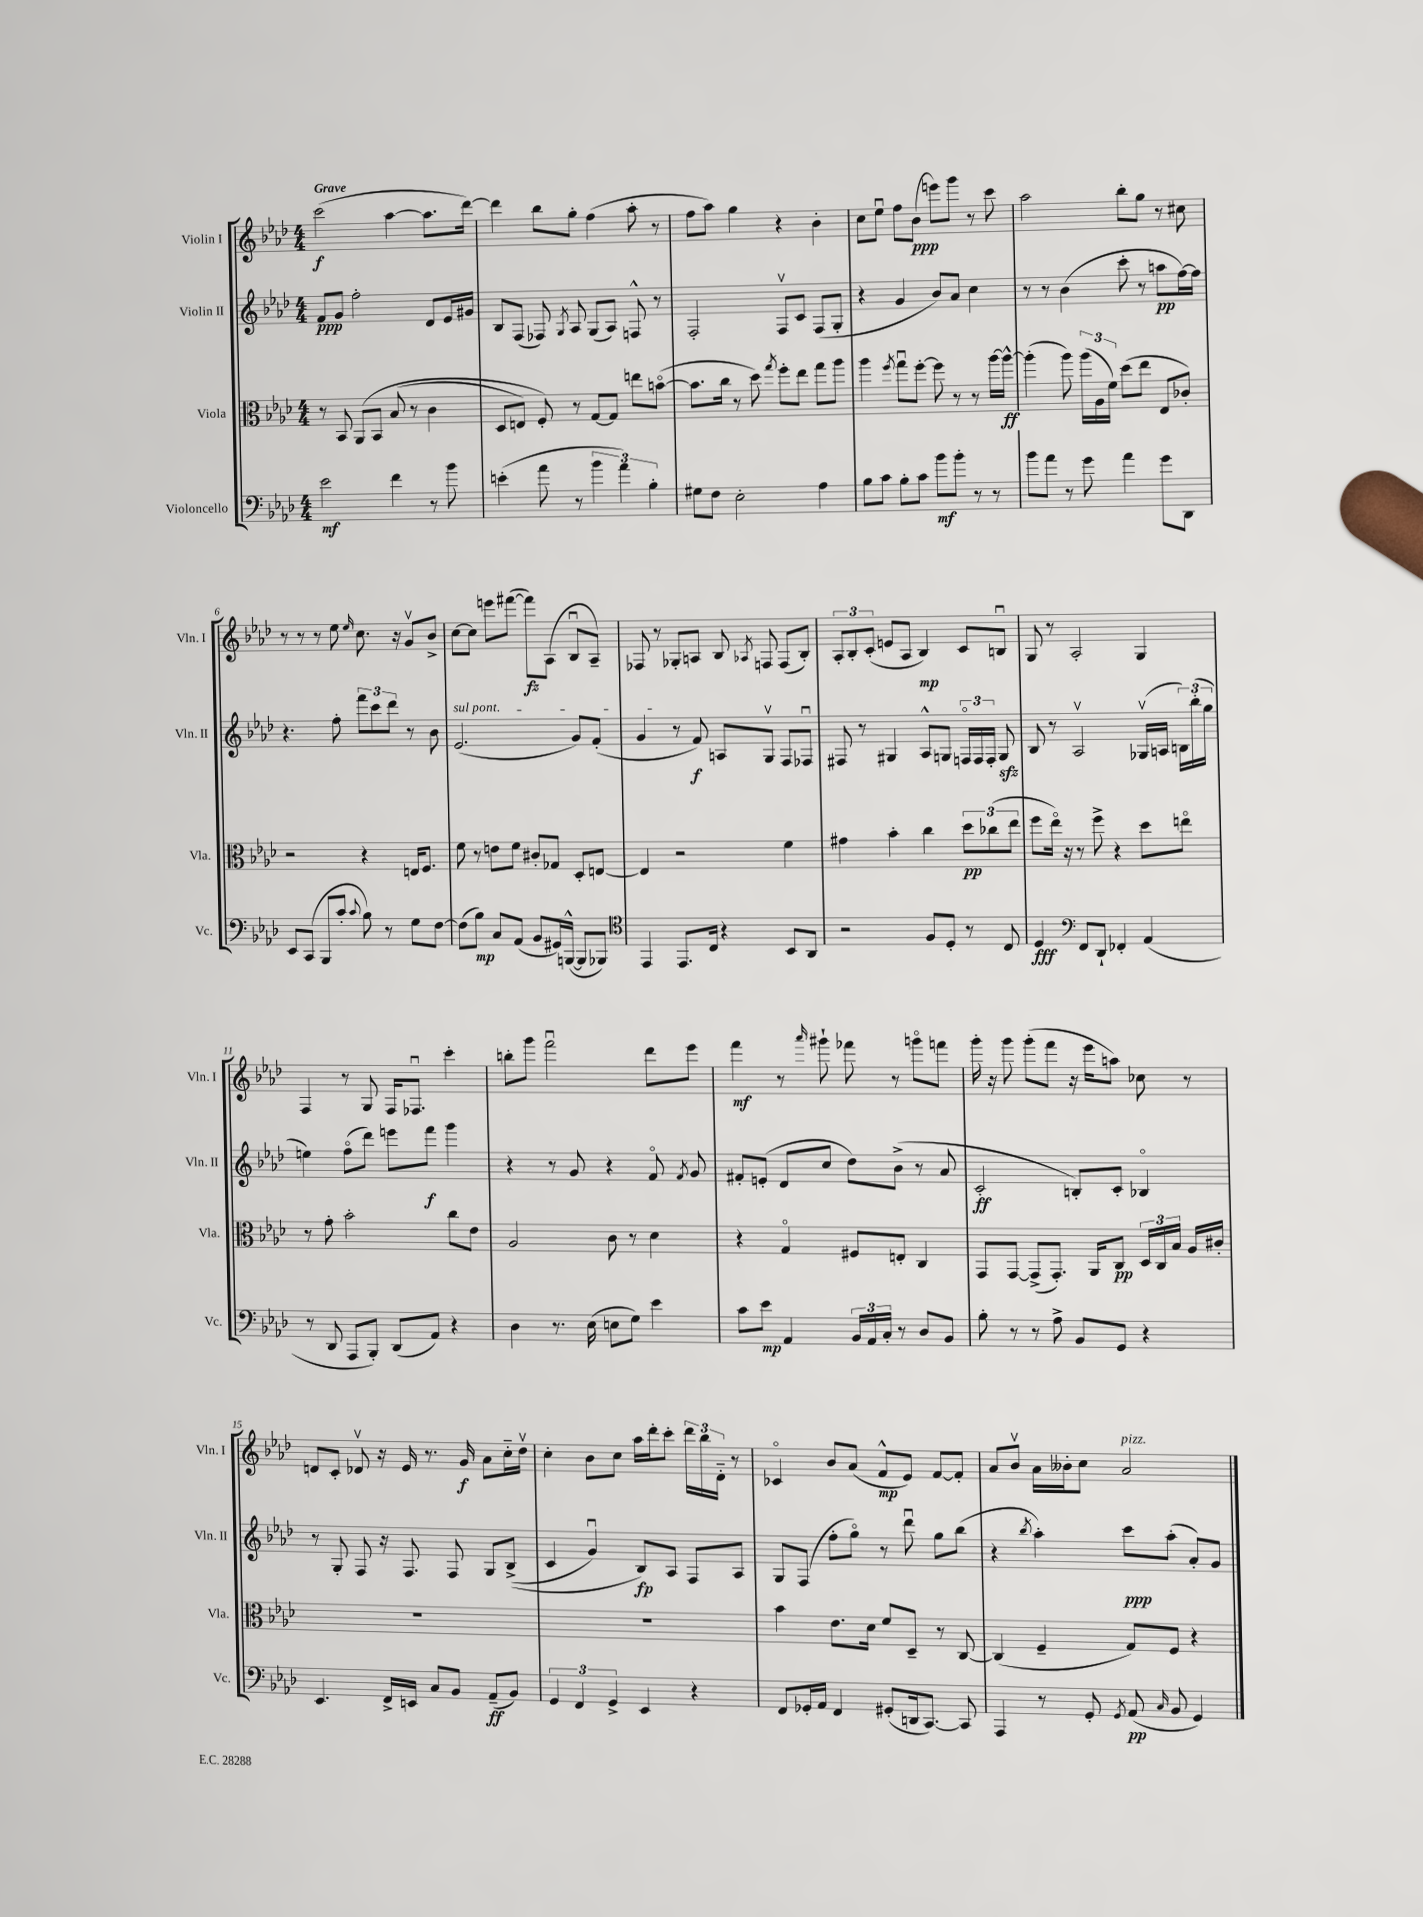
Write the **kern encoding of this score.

**kern	**kern	**kern	**kern
*staff4	*staff3	*staff2	*staff1
*clefF4	*clefC3	*clefG2	*clefG2
*k[b-e-a-d-]	*k[b-e-a-d-]	*k[b-e-a-d-]	*k[b-e-a-d-]
*M4/4	*M4/4	*M4/4	*M4/4
2e-	8r	8f	(2ccc
.	8BB-	8g	.
.	&(8AA-	2ff'	.
.	8BB-	.	.
4f	(8B-	.	[4aa-
.	8r	.	.
8r	4c	8d-	8.aa-]
8b-	.	16e-	.
.	.	16g#	[16ddd-)
=	=	=	=
(4e'	8D-	8B-	4ddd-]
.	8E)	(8F	.
8a-	8F'&)	8F-)	8bb-
.	.	8qG	.
8r	8r	8A-	8gg'
6b-	[8G	(8G	(4ff
.	8G]	8A-)	.
6a-)	.	.	.
.	8ee	8F^^	8aa-'
6B-'	.	.	.
.	([8bo	8r	8r
=	=	=	=
8G#	8.b]	2F'	8ff
8F	.	.	8aa-)
.	16cc	.	.
2E-'	8r	.	4gg
.	8dd-)	.	.
.	8qgg	.	.
.	8ff'	8Fv	4r
.	8ee-	8c	.
4A-	8gg	(8F	4b-'
.	8aa-	8G'	.
=	=	=	=
8B-	4aa-	4r	8cc
8c	.	.	8ee-u
.	8qff	.	.
8B-'	8ggu	4g	8ff
8c	[8ff'	.	(8b-
8b-	8ff]	8b-)	8eee)
8b-'	8r	8a-	8ggg
8r	8r	4cc	8r
8r	[16aa-	.	8ccc
.	16aa-^^_	.	.
=	=	=	=
8b-	(4aa-']	8r	2aa-
8a-	.	8r	.
8r	8aa-)	(4b-	.
8g	(24aa-	.	.
.	24A-	.	.
.	24f)	.	.
4a-	(8dd-	8ccc'	8bb-'
.	8ee-	8r	8gg
8g	8E-	8aa	8r
8DD-	8c-')	[16ff)	8cc#
.	.	16ff]	.
=	=	=	=
8EE-	2r	4.r	8r
(8CC	.	.	8r
8BBB-	.	.	8r
8c'	.	8ff'	8ee-
8qqc	.	.	16qqee-
8B-)	4r	12fff	8.cc
.	.	12ccc	.
8r	.	.	.
.	.	12ddd-	.
.	.	.	16r
8G	16E	8r	8gv
.	8.F	.	.
[8F	.	8b-	8b-^
=	=	=	=
(8F]	8f	(2.e-	[8cc
8B-)	8r	.	8cc]
8C	8e	.	8eee
(8AA-	8f	.	([8fff#
8BB-	8c#'	.	8fff#])
16GG#)	8G-	.	(8A-
([16BBB^^	.	.	.
8BBB]	8D-'	8g)	8B-u
8BBB-)	[8E	(8f'	8A-~)
=	=	=	=
*clefC4	*	*	*
4EE-	4E]	4g	8F-
.	.	.	8r
8.EE-	2r	8r	8G-'
.	.	8f)	8A
16C	.	.	.
4r	.	8A	8B-
.	.	.	8qA-
.	.	8Gv	8F
8BB-	4f	8F	(8F
8AA-	.	8F-u	8B-')
=	=	=	=
2r	4g#	8F#	12A-'
.	.	.	12B-'
.	.	8r	.
.	.	.	(12c'
.	4b-'	4G#	8e
.	.	.	8A-
8F	4cc	8A-^^	4B-)
8D-'	.	8G	.
8r	12dd-	24Fo	8c
.	.	24F	.
.	(12cc-	24F'	.
8C	.	8G	8Bu
.	12ee-	.	.
=	=	=	=
4D-	8ff	8B-	8G
.	16ee-o)	8r	8r
.	16r	.	.
*clefF4	*	*	*
8FF	8r	2A-v	2A-'
8DD-`	8ff^	.	.
4FF-'	4r	.	.
(4AA-	8dd-	(16G-v	4G
.	.	16A	.
.	8eeo	24B)	.
.	.	(24bb-'	.
.	.	24gg	.
=	=	=	=
8r	8r	4ee)	4F
8DD-	8g'	.	.
8AAA-	2b-'	(8ffo	8r
8BBB-')	.	8ddd-)	8G
(8DD-	.	8eee	16F
.	.	.	8.F-u
8AA-)	.	8fff	.
4r	8cc	4ggg	4ccc'
.	8e-	.	.
=	=	=	=
4D-	2A-	4r	8bb'
.	.	.	8ggg
8.r	.	8r	2fffu
.	.	8g	.
(16E-	.	.	.
8E	8c	4r	.
8G)	8r	.	.
4e-	4d-	8fo	8ddd-
.	.	8qf	.
.	.	8g	8eee-
=	=	=	=
8c	4r	8f#'	4fff
8e-	.	(8e'	.
4AA-	4Go	8d-	8r
.	.	.	16qqaaa-
.	.	8cc	8ggg#`
24BB-	8F#	8dd-)	8fff-
24AA-	.	.	.
24C'	.	.	.
8r	8E'	(8b-^	8r
8D-	4C	8r	8gggo
8BB-	.	8a-	8fff
=	=	=	=
8B-'	8GG	2c'	16ggg'
.	.	.	16r
8r	[8GG	.	8ggg
8r	(8GG^]	.	(8ggg'
8A-^	8.GG')	.	8fff
8BB-	.	8B')	16r
.	16AA-	.	16eee-
8GG	8C	8c'	8aa)
4r	24D-	4B-o	8cc-
.	24C	.	.
.	24B-	.	.
.	16A-	.	8r
.	16c#'	.	.
=	=	=	=
4.EE-	1r	8r	8d
.	.	8G'	8c'
.	.	8F	8d-v
16FF^	.	16r	16r
16EE	.	8.F	16e-
8C	.	.	8.r
8BB-	.	8F	.
.	.	.	16g
(8AA-~	.	8G	8a-
8BB-)	.	&((8B-^	16cc'~
.	.	.	16dd-v
=	=	=	=
6GG	1r	4c	4cc'
6FF	.	.	.
.	.	4gu)	8b-
6GG^	.	.	.
.	.	.	8cc
4EE-	.	8B-&)	16aa-
.	.	.	16ddd-'
.	.	8A-	8ccc'
4r	.	8F	24ddd-
.	.	.	24bb-
.	.	.	24d-'~
.	.	8A-	8r
=	=	=	=
8FF	4b-	8G	4c-o
16GG-'	.	(8F	.
16AA-	.	.	.
4FF	8.e-	8ff'	8b-
.	.	8ggo)	(8a-
.	16d-	.	.
(8GG#'	8f	8r	8f^^
16DD	8D-~	8ddd-u	8e-)
[8.CC)	.	.	.
.	8r	8gg	[8f
8CC]	[8C	(8bb-	8f']
=	=	=	=
4AAA-	(4C]	4r	8a-
.	.	.	8b-v
.	.	8qbb-	.
8r	4F~	4aa-')	16a-
.	.	.	16b--'
8GG'	.	.	8cc
8qGG	.	.	.
(8AA-	8G)	8ccc	2a-
16qqC	.	.	.
8BB-	8F	(8aa-'	.
4GG)	4r	8a-')	.
.	.	8g	.
==	==	==	==
*-	*-	*-	*-
